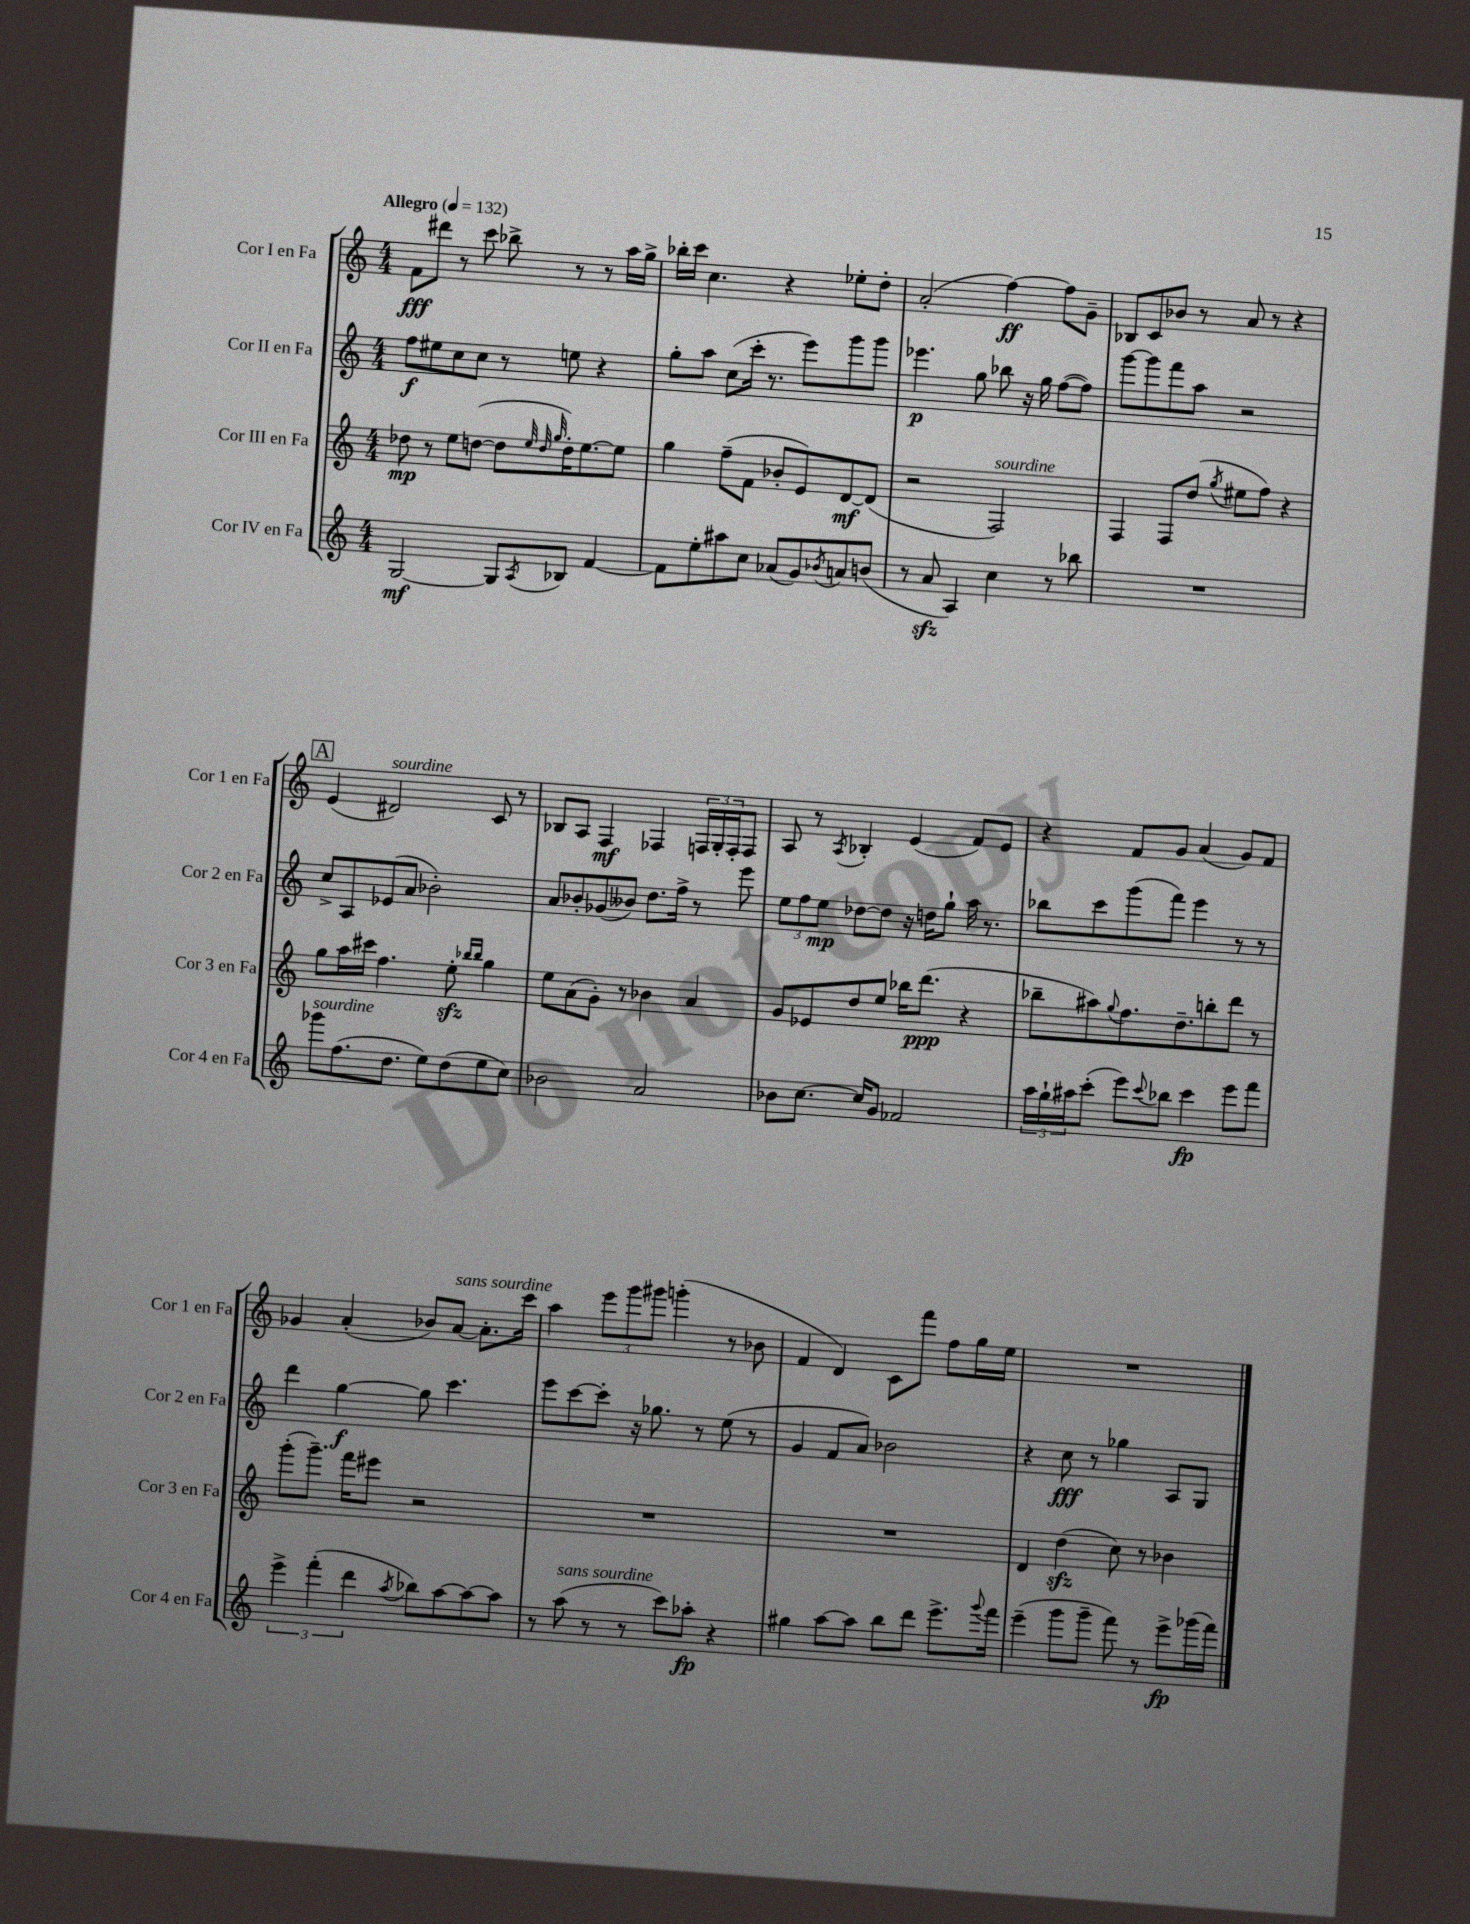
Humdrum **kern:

**kern	**kern	**kern	**kern
*staff4	*staff3	*staff2	*staff1
*clefG2	*clefG2	*clefG2	*clefG2
*k[]	*k[]	*k[]	*k[]
*M4/4	*M4/4	*M4/4	*M4/4
*MM132	*MM132	*MM132	*MM132
[2G	8dd-	8ff	8f
.	8r	8ee#	8ddd#
.	8ee	8cc	8r
.	([8dd	8cc	8ccc
8G]	8dd]	8r	8bb-^
.	32qqee	.	.
.	32qqdd	.	.
8qA	32qqgg	.	.
8B-	16dd')	8ee	8r
.	[8.ee	.	.
[4f	.	4r	8r
.	8ee]	.	16aa
.	.	.	16gg^
=	=	=	=
8f]	4gg	8gg'	16bb-'
.	.	.	16ccc
8ee'	.	8aa	4.cc
8aa#	(8ff~	(8cc	.
8cc	8f	16ccc'	.
.	.	8.r	.
(8a-	8b-'	.	4r
8g)	8e)	8eee)	.
8qb-	.	.	.
8a	[8d	8ggg	8ee-'
(8b	(8d]	8ggg	8dd'
=	=	=	=
8r	2r	4.eee-	(2a'
8a	.	.	.
4A)	.	.	.
.	.	8gg	.
4cc	2F)	8bb-	[4ff)
.	.	16r	.
.	.	16gg	.
8r	.	([8ff	8ff]
8bb-	.	8ff])	8g~
=	=	=	=
1r	4F	[8ggg	8B-
.	.	8ggg]	8c
.	8F	8fff	8b-
.	(8dd	8aa	8r
.	8qgg	.	.
.	8ee#	2r	8a
.	8ff)	.	8r
.	4r	.	4r
=	=	=	=
8ggg-	8gg	8cc^	(4e
(8.ff	16aa	8A	.
.	16ccc#	.	.
.	4.ff	(8e-	2d#)
8.dd	.	.	.
.	.	8a	.
8ee)	.	2b-')	.
(8dd	8ee'	.	.
.	16qqbb-	.	.
.	16qqbb-	.	.
8ee	4gg	.	8c
8cc)	.	.	8r
=	=	=	=
2b-	8ee	8a	8B-
.	(8a	8b-'	8A
.	8g')	(8g-	4F
.	8r	8b--)	.
2a	4b-	8.dd	4F-
.	.	16ff^	.
.	4a	8r	24F
.	.	.	24G'
.	.	.	24F'
.	.	8eee	8F
=	=	=	=
8b-	8g	12ee	8A
.	.	12ff	.
[8.cc	8e-	.	8r
.	.	12ee	.
.	.	.	8qA
.	8dd	[8dd-	4B-'
16cc]	.	.	.
8g	8ee	8dd-]	.
2f-	16bb-	16r	(4e
.	(8.ddd	16dd	.
.	.	8gg`	.
.	4r	16aa	8f)
.	.	8.r	.
.	.	.	8e
=	=	=	=
24aa	8bb-~	8bb-	4r
24gg`	.	.	.
24aa#	.	.	.
(8ccc'	8aa#)	8ccc	.
.	8qqgg	.	.
8eee)	8.ff	(8ggg	8f
8qqccc	.	.	.
8bb-	.	8fff)	8g
.	8.dd~	.	.
4ccc	.	4eee	(4a
.	8bb'	.	.
8eee	8ddd	8r	8g)
8fff	8r	8r	8f
=	=	=	=
6eee^	(8ggg'	4ddd	4g-
.	8.ggg~)	.	.
(6fff'	.	.	.
.	.	[4gg	(4a'
.	16fff	.	.
6ddd	.	.	.
.	8eee#	.	.
8qaa	.	.	.
8bb-)	2r	8gg]	8b-)
[8aa	.	4.ccc	[8a
8aa_	.	.	8.a']
8aa]	.	.	.
.	.	.	16ccc
=	=	=	=
8r	1r	8eee	4aa
(8aa	.	[8ccc	.
8r	.	8ccc']	12eee
.	.	.	12ggg
8r	.	16r	.
.	.	.	12ggg#
.	.	8.gg-	.
8ccc)	.	.	(4ggg'
8aa-'	.	8r	.
4r	.	(8ee	8r
.	.	8r	8b-
=	=	=	=
4gg#	1r	4g	4f
[8aa	.	8f	4d)
8aa]	.	8a)	.
8bb	.	2b-	8c
8ddd	.	.	8fff
8.eee^	.	.	8ff
.	.	.	16gg
8qqggg	.	.	.
16fff	.	.	16ee
=	=	=	=
(4eee~	4d	4r	1r
8ggg	(4dd	8cc	.
8ggg~	.	8r	.
8fff)	8cc)	4gg-	.
8r	8r	.	.
8eee^	4b-	8A	.
(16ggg-	.	8G	.
16fff)	.	.	.
==	==	==	==
*-	*-	*-	*-
